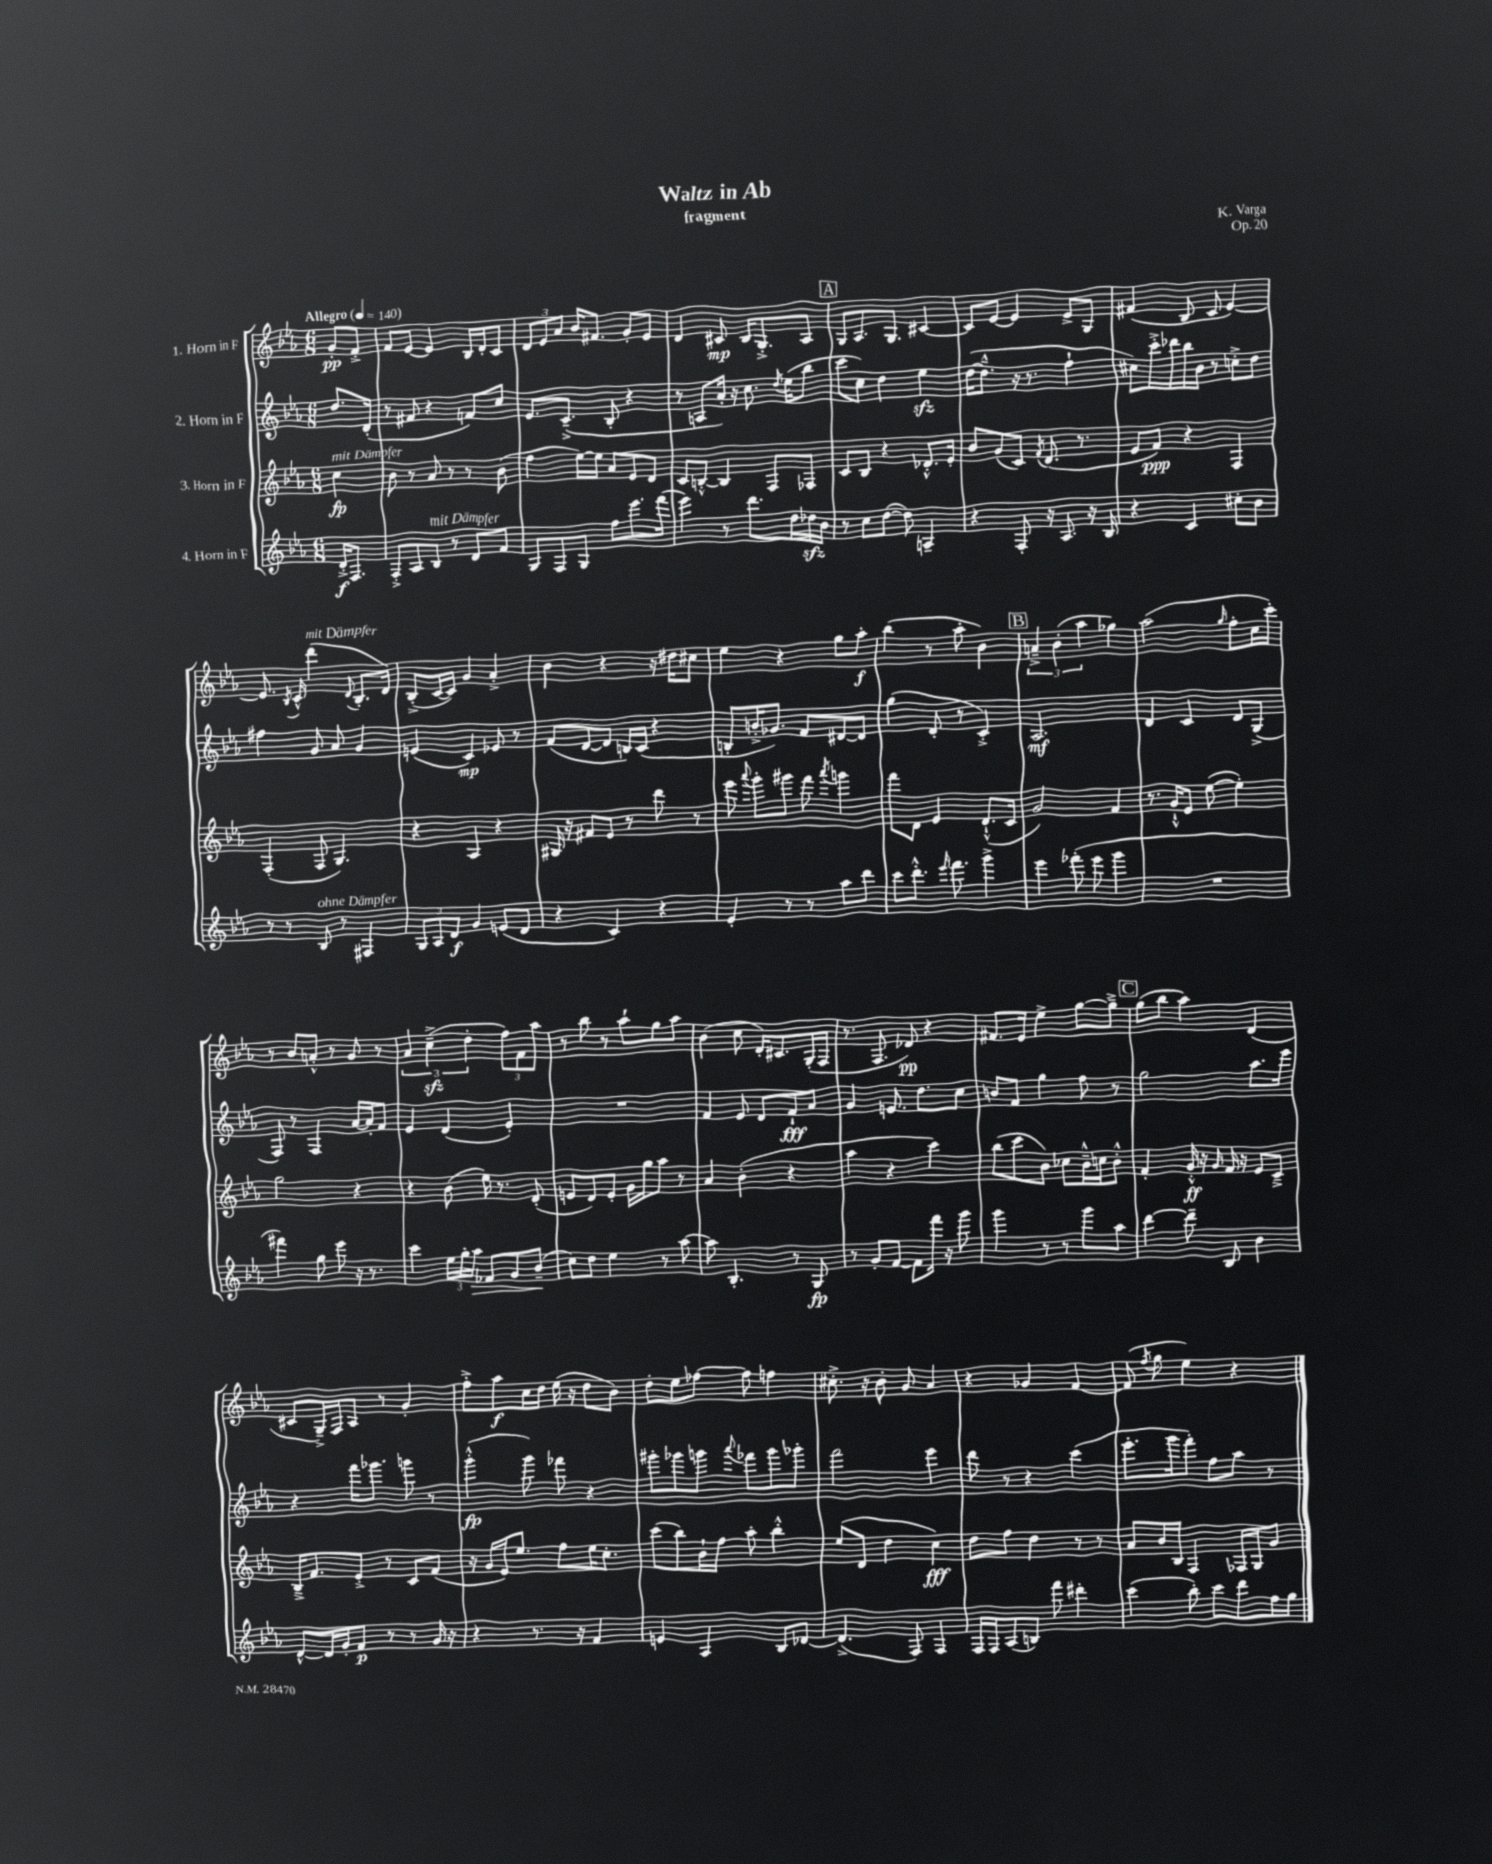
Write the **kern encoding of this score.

**kern	**dynam	**kern	**dynam	**kern	**dynam	**kern	**dynam
*part4	*part4	*part3	*part3	*part2	*part2	*part1	*part1
*staff4	*staff4	*staff3	*staff3	*staff2	*staff2	*staff1	*staff1
*I"4. Horn in F	*	*I"3. Horn in F	*	*I"2. Horn in F	*	*I"1. Horn in F	*
*clefG2	*	*clefG2	*	*clefG2	*	*clefG2	*
*k[b-e-a-]	*	*k[b-e-a-]	*	*k[b-e-a-]	*	*k[b-e-a-]	*
*M6/8	*	*M6/8	*	*M6/8	*	*M6/8	*
*MM140	*	*MM140	*	*MM140	*	*MM140	*
=	=	=	=	=	=	=	=
!	!	!	!	!	!	!LO:TX:a:B:t=Allegro	!
!	!	!LO:TX:a:i:t=mit Dämpfer	!	!	!	!	!
16d'^/KL	f	4cc\	fp	8.dd/L	.	8g'/L	pp
8.F/J	.	.	.	.	.	.	.
.	.	.	.	.	.	8f'^/J	.
.	.	.	.	(16d'/Jk	.	.	.
=1	=1	=1	=1	=1	=1	=1	=1
8F'^/L	.	8b-\	.	8r	.	8f/L	.
8A-/	.	8r	.	8f#X/	.	[8e-/J	.
!LO:TX:a:i:t=mit Dämpfer	!	!	!	!	!	!	!
8B-/J	.	8a-/	.	4r	.	4e-/]	.
8r	.	8r	.	.	.	.	.
8d/L	.	8r	.	8fn/L)	.	16B-/LL	.
.	.	.	.	.	.	16d'/J	.
8f/J	.	(8b-\	.	8cc/J	.	8c/J	.
=2	=2	=2	=2	=2	=2	=2	=2
8G/L	.	4ff\	.	8.e-/L	.	12d/L	.
.	.	.	.	.	.	12e-/	.
8F/	.	.	.	.	.	.	.
.	.	.	.	.	.	12a-/J	.
.	.	.	.	(8.c~^/J	.	.	.
8G/J	.	[16ee-\LL)	.	.	.	16b-/KL	.
.	.	16ee-\JJ]	.	.	.	8.f#X/J	.
8ff\L	.	8a-/L	.	8B-'/	.	.	.
8.eee-\	.	8e-/	.	4r	.	8g'/L	.
.	.	8d/J	.	.	.	8e-/J	.
(16fff\Jk	.	.	.	.	.	.	.
=3	=3	=3	=3	=3	=3	=3	=3
4eee-\)	.	8c/L	.	8r	.	4d/	.
.	.	[8Bn'^^/J	.	8An/L	.	.	.
8r	.	4B/]	.	16a-'/Jk)	.	8c#X/	mp
.	.	.	.	16r	.	.	.
8.ddd\L	.	.	.	8.cc\	.	16B-/KL	.
.	.	.	.	.	.	8.G'^/	.
.	.	8F/L	.	.	.	.	.
.	.	.	.	8qdd/	.	.	.
16dd\L	.	.	.	(16ee-\KL	.	.	.
16dd-Xzz\	.	8F-X/J	.	8bb-\J	.	8A-/J	.
16b-\JJ	.	.	.	.	.	.	.
!!LO:REH:place=s1:t=A
=4	=4	=4	=4	=4	=4	=4	=4
8r	.	8c/L	.	8ccc\L	.	8G/L	.
8cc\L	.	8B-/J	.	8cc\J)	.	8.A-/	.
([8dd\J	.	4r	.	4dd\	.	.	.
.	.	.	.	.	.	8.G/J	.
8dd\])	.	.	.	.	.	.	.
4An~/	.	8.d-X'^^/L	.	4ee-zz\	.	[4c#X/	.
.	.	16e-'/Jk	.	.	.	.	.
=5	=5	=5	=5	=5	=5	=5	=5
4r	.	8b-/L	.	([16dd\KL	.	8c#/L]	.
.	.	.	.	8.dd~^^\J]	.	.	.
.	.	(8g/	.	.	.	[8e-/J	.
8F'/	.	8c/J)	.	16r	.	4e-/]	.
.	.	.	.	8.r	.	.	.
.	.	8qf/	.	.	.	.	.
16r	.	(8.d/	.	.	.	.	.
8.A-/	.	.	.	.	.	.	.
.	.	.	.	4ff`\	.	8e-^/L	.
.	.	8.r	.	.	.	.	.
16r	.	.	.	.	.	8G/J	.
16B-/	.	.	.	.	.	.	.
=6	=6	=6	=6	=6	=6	=6	=6
4r	.	8e-/L	.	8cc#X\L)	.	(4f#X/	.
.	.	8f/J)	ppp	16ccc'^\L	.	.	.
.	.	.	.	16ddd-X\	.	.	.
4c/	.	4r	.	16bb-\	.	8B-/	.
.	.	.	.	16b-\JJ	.	.	.
.	.	.	.	8r	.	8c/	.
8cc#X'\L	.	4F/	.	8ccn'^\L	.	[4e-/)	.
8b-\J	.	.	.	8dd\J	.	.	.
!!LO:LB:g=z
=7	=7	=7	=7	=7	=7	=7	=7
8r	.	(4F'/	.	4ff#X\	.	8.e-/]	.
8r	.	.	.	.	.	.	.
.	.	.	.	.	.	8qB-/	.
.	.	.	.	.	.	16c^^/	.
!	!	!	!	!	!	!LO:TX:a:i:t=mit Dämpfer	!
!LO:TX:a:i:t=ohne Dämpfer	!	!	!	!	!	!	!
8B-/	.	8F/	.	8g/	.	(4ddd\	.
8r	.	4.G/)	.	8a-/	.	.	.
.	.	.	.	.	.	8qqd/	.
4F#X/	.	.	.	4g/	.	8.B-'/L	.
.	.	.	.	.	.	16d/Jk)	.
=8	=8	=8	=8	=8	=8	=8	=8
12G/L	.	4r	.	(4en/	.	(8B-'^/L	.
12A-/	.	.	.	.	.	.	.
.	.	.	.	.	.	[16c/L	.
12d/J	f	.	.	.	.	.	.
.	.	.	.	.	.	16c/JJ])	.
4g/	.	4A-/	.	4c/)	mp	4g/	.
(8en/L	.	4r	.	8e-X/	.	4a-'^/	.
8d/J	.	.	.	8r	.	.	.
=9	=9	=9	=9	=9	=9	=9	=9
4r	.	16G#X/	.	(8f/L	.	4b-\	.
.	.	16r	.	.	.	.	.
.	.	8f#X/L	.	[8d/	.	.	.
4c/)	.	8e-/J	.	8d/J]	.	4r	.
.	.	8r	.	16Bn/LL)	.	.	.
.	.	.	.	(16c/JJ	.	.	.
4r	.	8ddd\	.	4r	.	16r	.
.	.	.	.	.	.	16dd#X\KL	.
.	.	8r	.	.	.	8cc#X\J	.
=10	=10	=10	=10	=10	=10	=10	=10
4e-'/	.	8eee-\	.	8Bn'/L	.	4ee-\	.
.	.	8qqaaa-/	.	.	.	.	.
.	.	8ggg'\L	.	16bn'^/K	.	.	.
.	.	.	.	8.g-X/J)	.	.	.
8r	.	8ggg#X\J	.	.	.	4r	.
8r	.	8fff\	.	8f/L	.	.	.
.	.	8qaaa-/	.	.	.	.	.
8aa-\L	.	4gggn\	.	[8d#X/	.	8gg\L	.
8ddd\J	.	.	.	8d#/J]	.	8aa-'\J	f
=11	=11	=11	=11	=11	=11	=11	=11
8ccc\L	.	8fff\L	.	(4gg\	.	(4bb-\	.
8.ddd'^^\J	.	8d\J	.	.	.	.	.
.	.	4e-/	.	8d'/	.	8r	.
16qqeee-/	.	.	.	.	.	.	.
8.fff\	.	.	.	.	.	.	.
.	.	.	.	8r	.	8aa-'\	.
4ggg^\	.	(8.d`^^/L	.	4c'^/)	.	4b-\)	.
.	.	16c/Jk	.	.	.	.	.
!!LO:REH:place=s1:t=B
=12	=12	=12	=12	=12	=12	=12	=12
4eee-\	.	2g/)	.	2.A-/	mf	6an~^/	.
.	.	.	.	.	.	(6b-'\	.
(8fff-X'\	.	.	.	.	.	.	.
.	.	.	.	.	.	6aa-\	.
8eee-\	.	.	.	.	.	.	.
4ggg\	.	4f/	.	.	.	4gg-X\)	.
=13	=13	=13	=13	=13	=13	=13	=13
2.r	.	8.r	.	4d/	.	(2aa-\	.
.	.	16g`^^/KL	.	.	.	.	.
.	.	8e-/J	.	4c/	.	.	.
.	.	([8ee-\	.	.	.	.	.
.	.	.	.	.	.	16qqgg/	.
.	.	4ee-'\])	.	8d/L	.	8ff'\L	.
.	.	.	.	(8G^/J	.	16cc\L	.
.	.	.	.	.	.	16ccc'\JJ)	.
!!LO:LB:g=z
=14	=14	=14	=14	=14	=14	=14	=14
4fff#X\)	.	2gg\	.	8F/)	.	8r	.
.	.	.	.	8r	.	8b-/L	.
8gg\	.	.	.	4F/	.	8an'^^/J	.
8eee-\	.	.	.	.	.	8r	.
16r	.	4r	.	[16a-/LL	.	8g/	.
8.r	.	.	.	16a-'/J]	.	.	.
.	.	.	.	8f/J	.	8r	.
=15	=15	=15	=15	=15	=15	=15	=15
4ccc\	.	4r	.	4e-/	.	6a-/	.
.	.	.	.	.	.	(6cczz~^\	.
24ee-\LL	.	(8b-\	.	(4d/	.	.	.
24gg'\	.	.	.	.	.	.	.
!	!LO:HP:b	!	!	!	!	!	!
24aa-\JJ	>	.	.	.	.	6dd'\	.
8f-X/L	.	16ee-\)	.	.	.	.	.
.	.	8.r	.	.	.	.	.
8g/	.	.	.	4e-'/)	.	12ff\L)	.
.	.	.	.	.	.	12f\	.
(8b-~/J	.	(8d'/	.	.	.	.	.
.	.	.	.	.	.	12aa-\J	.
.	]	.	.	.	.	.	.
=16	=16	=16	=16	=16	=16	=16	=16
8cc\L)	.	8en/L	.	2.r	.	8r	.
8dd\J	.	8d/)	.	.	.	8bb-\	.
4ee-\	.	8e'/J	.	.	.	8r	.
.	.	16g\LL	.	.	.	8aa-`\L	.
.	.	16gg\J	.	.	.	.	.
8r	.	8aa-\J	.	.	.	8gg\	.
[8aa-\	.	8r	.	.	.	8aa-\J	.
=17	=17	=17	=17	=17	=17	=17	=17
8aa-\]	.	4a-/	.	4f/	.	(4b-\	.
4.B-'/	.	.	.	.	.	.	.
.	.	(4b-'\	.	8e-/	.	8cc\	.
.	.	.	.	8d/L	.	16d'/KL)	.
.	.	.	.	.	.	8.c#X/	.
8r	.	4r	.	8f`/	fff	.	.
8G/	fp	.	.	8a-/J	.	(16G'/L	.
.	.	.	.	.	.	16F/JJ	.
=18	=18	=18	=18	=18	=18	=18	=18
8r	.	4aa-\	.	4g/	.	8.r	.
8g'/L	.	.	.	.	.	.	.
.	.	.	.	.	.	8.F/	.
[8f/J	.	4r	.	8.en/	.	.	.
8f\L]	.	.	.	.	.	8d-X/)	pp
.	.	.	.	8.dd\L	.	.	.
16fff\Jk	.	4ccc\)	.	.	.	4r	.
16r	.	.	.	.	.	.	.
8ggg\	.	.	.	8cc\J	.	.	.
=19	=19	=19	=19	=19	=19	=19	=19
4ggg\	.	(8bb-\L	.	8bn/L	.	8.f#X/L	.
.	.	8ccc\	.	8f/J	.	.	.
.	.	.	.	.	.	16e-/Jk	.
8r	.	8b-\J)	.	4gg\	.	4ee-^\	.
8r	.	8cc-X\L	.	.	.	.	.
8ggg\L	.	16b-~^^\L	.	8ff\	.	[8gg\L	.
.	.	16ccn\J	.	.	.	.	.
8aa-\J	.	8b-'^^\J	.	8r	.	8gg~^\J]	.
!!LO:REH:place=s1:t=C
=20	=20	=20	=20	=20	=20	=20	=20
[4ddd\	.	4f'/	.	2gg\	.	(8gg\L	.
.	.	.	.	.	.	8bb-\J	.
8ddd~\]	.	16g'^^/	ff	.	.	4aa-\)	.
.	.	16r	.	.	.	.	.
.	.	16qqg/	.	.	.	.	.
8B-/	.	16f/	.	.	.	.	.
.	.	16r	.	.	.	.	.
4b-\	.	8e-/L	.	8.aa-\L	.	(4d/	.
.	.	8c~^/J	.	.	.	.	.
.	.	.	.	16eee-\Jk	.	.	.
!!LO:LB:g=z
=21	=21	=21	=21	=21	=21	=21	=21
[8d^^/L	.	16B-~^/KL	.	4r	.	8c#X/L	.
.	.	8.f/	.	.	.	.	.
16d/L]	.	.	.	.	.	16G~^/L)	.
16g'/J	.	.	.	.	.	16F/J	.
8f/J	p	8e-'^/J	.	16fff\KL	.	8A-/J	.
.	.	.	.	8.ggg-X\J	.	.	.
8r	.	8r	.	.	.	8r	.
8r	.	8c/L	.	8gggn\	.	4g'/	.
16g/	.	(8f/J	.	8r	.	.	.
16r	.	.	.	.	.	.	.
=22	=22	=22	=22	=22	=22	=22	=22
4r	.	16r	.	(4ggg'^^\	fp	8ff'^\L	.
.	.	16g/LL	.	.	.	.	.
.	.	16e-/J)	.	.	.	8aa-\	f
.	.	8.ee-/J	.	.	.	.	.
8.r	.	.	.	8ggg\)	.	16cc\L	.
.	.	.	.	.	.	16dd\JJ	.
.	.	8ff\L	.	8fff-X\	.	(16ee-\	.
16r	.	.	.	.	.	16r	.
4f/	.	16ee-\K	.	4r	.	8dd\L	.
.	.	8.cc'\J	.	.	.	.	.
.	.	.	.	.	.	8b-\J)	.
=23	=23	=23	=23	=23	=23	=23	=23
4en/	.	(8ccc\L	.	8ggg#X'\L	.	8dd'\L	.
.	.	8bb-\)	.	8ggg-X\	.	8ee-\	.
4A-/	.	16b-`\L	.	8gggn\J	.	[8ff-X\J	.
.	.	16ff\JJ	.	.	.	.	.
.	.	.	.	8qqaaa-/	.	.	.
.	.	8aa-'\	.	8fff-X\L	.	8ff-\]	.
8B-/L	.	4bb-'^^\	.	8ggg\	.	4ffn\	.
[8d-X/J	.	.	.	8ggg-X'\J	.	.	.
=24	=24	=24	=24	=24	=24	=24	=24
(4.d-^/]	.	(8ee-/L	.	2fff\	.	8.cc#X'^\	.
.	.	8d/J	.	.	.	.	.
.	.	.	.	.	.	16r	.
.	.	4dd\	.	.	.	8b-'\	.
8F/)	.	.	.	.	.	8g/	.
4F/	.	4cc\)	fff	4eee-\	.	4a-/	.
=25	=25	=25	=25	=25	=25	=25	=25
16F/LL	.	8dd\L	.	8ddd\	.	4r	.
16F/J	.	.	.	.	.	.	.
(8A-/	.	8ff\J	.	8r	.	.	.
8Bn/J)	.	4dd\	.	4r	.	4g-X/	.
8fff\	.	.	.	.	.	.	.
4ddd#X'\	.	8r	.	(4ccc\	.	[4f/	.
.	.	8r	.	.	.	.	.
=26	=26	=26	=26	=26	=26	=26	=26
(4ccc\	.	8a-/L	.	8.eee-'\L	.	(8f/]	.
.	.	.	.	.	.	8qff/	.
.	.	16b-/L	.	.	.	8gg\	.
.	.	16B-/JJ	.	16ggg\k	.	.	.
8bb-'\)	.	4F/	.	8fff'\J)	.	4ee-\)	.
8ccc\L	.	.	.	8ff\L	.	.	.
8ddd\	.	16F-X/LL	.	8aa-\J	.	4r	.
.	.	16G/J	.	.	.	.	.
16ff\L	.	8g/J	.	8r	.	.	.
16gg\JJ	.	.	.	.	.	.	.
==	==	==	==	==	==	==	==
*-	*-	*-	*-	*-	*-	*-	*-
